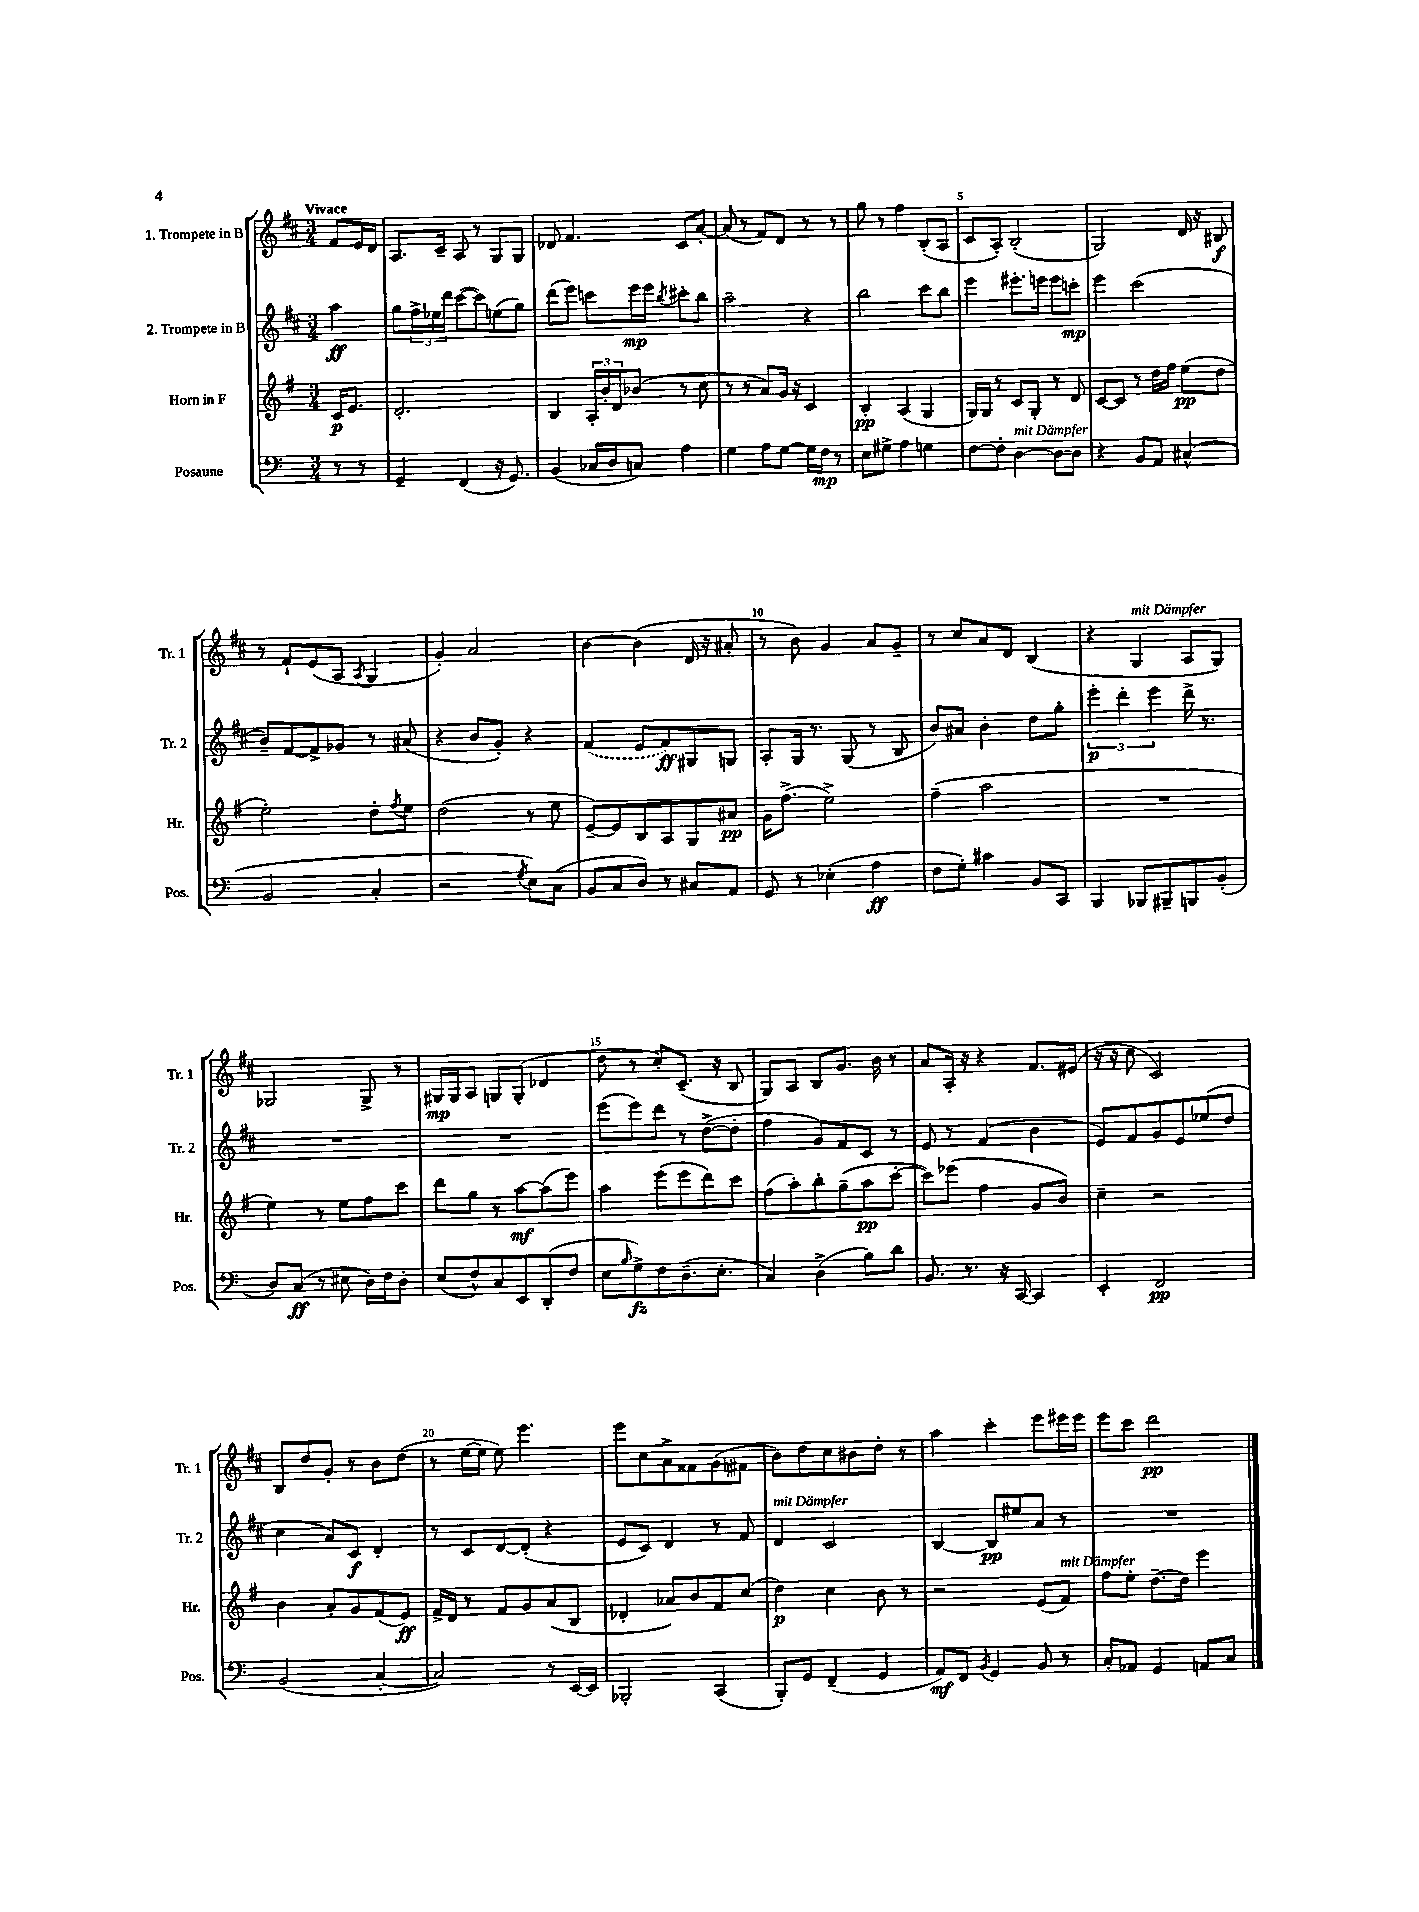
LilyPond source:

<<
\new StaffGroup <<
\new Staff = "s0" \with { instrumentName = "1. Trompete in B" shortInstrumentName = "Tr. 1" } {
    \clef treble \key d \major \numericTimeSignature \time 3/4 \partial 4 \tempo "Vivace"
    fis'8 e'16 d'16 |
    a8. cis'16-- a8 r8 g8 g8 |
    des'8 fis'4. cis'8 a'8~-. |
    a'8( r8 fis'8) d'8 r8 r8 |
    g''8 r8 fis''4 b8-.( a8 |
    cis'8 a8-.) b2-.( |
    g2) d'16 r16 bis8\f |
    r8 fis'8-! e'8( a8 \acciaccatura { a8 } g4 |
    g'4-.) a'2 |
    b'4~ b'4( d'16 r16 ais'8-. |
    r8 b'8) g'4 a'8 g'8-- |
    r8 cis''8 a'8 d'8 b4( |
    r4 g4^\markup { \italic "mit Dämpfer" } a8 g8) |
    ges2 ges8-> r8 |
    gis16\mp gis16 a8 g8 g8-.( des'4 |
    d''8 r8 cis''8-.) cis'8.--( r16 b8 |
    g8) a8 b8 g'8. b'16 r8 |
    a'8 a16-. r16 r4 fis'8. eis'16( |
    r16 r16 cis''8 cis'2) |
    b8 d''8 g'8-. r8 b'8 d''8( |
    r8 e''16~ e''16 e''8) e'''4. |
    e'''8 cis''8 a'8-> fisis'8 g'8( fis'8 |
    b'8) d''8 cis''8 bis'8 d''8-. r8 |
    a''4 cis'''4-. e'''8 eis'''16 eis'''16 |
    e'''8 cis'''8 d'''2\pp \bar "|." |
}
\new Staff = "s1" \with { instrumentName = "2. Trompete in B" shortInstrumentName = "Tr. 2" } {
    \clef treble \key d \major \numericTimeSignature \time 3/4 \partial 4
    a''4\ff |
    g''8 \tuplet 3/2 { fis''16-> ees''16 d'''16 } cis'''8~( cis'''8) e''8( g''8) |
    d'''8( e'''8) c'''8 e'''16\mp e'''16 \acciaccatura { b''8 } cis'''8-. b''8 |
    a''2-- r4 |
    b''2 cis'''8 b''8 |
    e'''4 eis'''8.-. e'''16 e'''8 c'''8-.\mp |
    e'''4 cis'''2( |
    b'8--) fis'8~ fis'8-> ges'8 r8 ais'8( |
    r4 b'8 g'8-.) r4 |
    \once \slurDashed fis'4( e'8 fis'8\ff) gis8 g8 |
    a8-. g16 r8. g8( r8 b8 |
    b'8) ais'8 b'4-. d''8 g''8-. |
    \tuplet 3/2 { e'''4-.\p d'''4-. e'''4 } d'''16-> r8. |
    R2. |
    R2. |
    e'''8( e'''8) d'''8 r8 d''8~->( d''8-. |
    fis''4 g'8) fis'8 cis'8 r8 |
    e'8 r8 fis'4( b'4 |
    e'8) fis'8 g'8 e'8 ees''8( d''8 |
    cis''4 a'8) cis'8\f d'4-. |
    r8 cis'8 d'8~ d'8-.( r4 |
    e'8 cis'8) d'4 r8 fis'8 |
    d'4^\markup { \italic "mit Dämpfer" } cis'2 |
    b4~ b8\pp eis''8 a'8 r8 |
    R2. \bar "|." |
}
\new Staff = "s2" \with { instrumentName = "Horn in F" shortInstrumentName = "Hr." } {
    \clef treble \key g \major \numericTimeSignature \time 3/4 \partial 4
    c'16\p e'8. |
    d'2.-. |
    b4 \tuplet 3/2 { a16-. b'16-. d'16 } bes'8( r8 c''8 |
    r8 r8 a'8) g'16 r16 c'4 |
    b4-.\pp a4( g4 |
    g16) g16 r8 c'8 g8-. r8 d'8 |
    c'8~ c'8 r8 d''16 fis''16 e''8\pp( d''8 |
    e''2-.) d''8-. \acciaccatura { fis''8 } e''8 |
    d''2( r8 e''8 |
    e'8~--) e'8 b8 a8 g8 ais'8\pp |
    g'16 fis''8.->( e''2->) |
    fis''4--( a''2 |
    R2. |
    e''4) r8 e''8 fis''8 c'''8 |
    d'''8 g''8 r8 a''8~\mf a''8( e'''8) |
    a''4 e'''8( e'''8 d'''8) c'''8 |
    fis''8( a''8-.) b''8-. g''8--( a''8\pp c'''8~-. |
    c'''8) ees'''8( fis''4 g'8 b'8) |
    c''4-- r2 |
    b'4 a'8-. g'8 fis'8( e'8\ff) |
    fis'16-> d'16 r8 fis'8 g'8 a'8( b8 |
    des'4-. aes'8) b'8 fis'8 c''8( |
    d''4\p) c''4 b'8 r8 |
    r2 e'8( fis'8^\markup { \italic "mit Dämpfer" }) |
    fis''8 e''8-. d''8.~-- d''16 e'''4 \bar "|." |
}
\new Staff = "s3" \with { instrumentName = "Posaune" shortInstrumentName = "Pos." } {
    \clef bass \key c \major \numericTimeSignature \time 3/4 \partial 4
    r8 r8 |
    g,4-- f,4( r16 g,8.) |
    b,4( ces16 d16 c8) a4 |
    g4 a8 g8~ g16 f16\mp r8 |
    e8 gis8-> a4 g4 |
    f8~ f8-. d4~^\markup { \italic "mit Dämpfer" } d8~ d8 |
    r4 b,8 a,8 cis4-^( |
    b,2 c4-. |
    r2 \acciaccatura { g8 } e8) c8( |
    b,8 c8 d8) r8 cis8 a,8 |
    g,8 r8 ees4-.( a4\ff |
    f8 g8-.) cis'4 b,8 c,8 |
    b,,4 bes,,8 bis,,8-- b,,8 b,8-.( |
    d8) c8\ff( r8 eis8 d16) f16 d8-. |
    e8( f8-^) c8 e,8 d,8-.( f8 |
    e8 \grace { b16 } g8->\fz) f8 d8.--( e8.-. |
    c4) d4->( b8) d'8 |
    b,8. r8. r16 c,16~ c,4 |
    e,4-. f,2\pp |
    b,2( c4~-. |
    c2) r8 e,16~ e,16 |
    bes,,2-. c,4( |
    b,,8-.) g,8 f,4--( g,4 |
    a,8\mf) f,8 \acciaccatura { b,8 } g,4 b,8 r8 |
    c8-. aes,8 g,4 a,8 c8 \bar "|." |
}
>>
>>
\layout { \context { \Score \override BarNumber.break-visibility = ##(#f #t #t) barNumberVisibility = #(every-nth-bar-number-visible 5) } }
